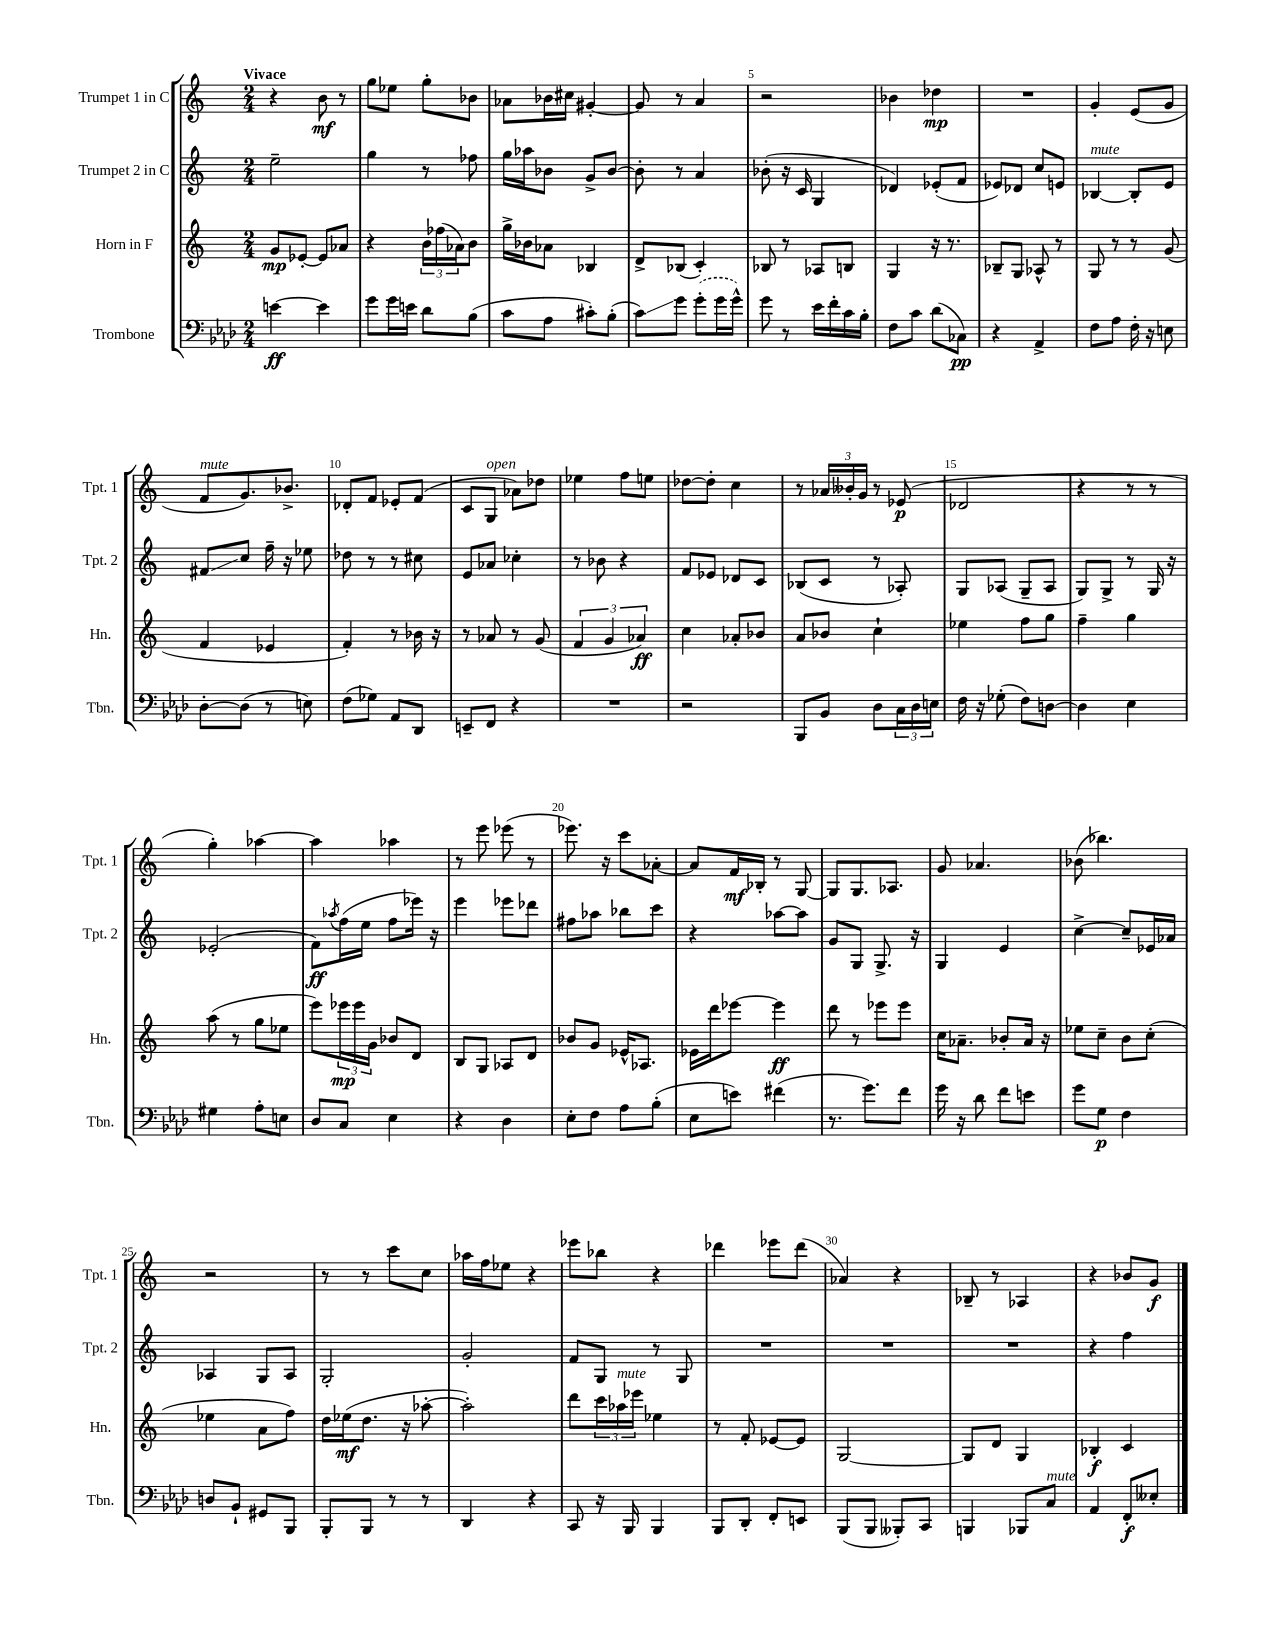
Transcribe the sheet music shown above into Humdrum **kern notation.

**kern	**kern	**kern	**kern
*staff4	*staff3	*staff2	*staff1
*clefF4	*clefG2	*clefG2	*clefG2
*k[b-e-a-d-]	*k[]	*k[]	*k[]
*M2/4	*M2/4	*M2/4	*M2/4
[4e\	8g/L	2ee~\	4r
.	[8e-'/J	.	.
4e\]	8e-/]L	.	8b\
.	8a-/J	.	8r
=	=	=	=
8g\L	4r	4gg\	8gg\L
16g\L	.	.	8ee-\J
16e\JJ	.	.	.
8d-\L	24b\LL	8r	8gg'\L
.	(24ff-\	.	.
.	24a-\J)	.	.
(8B-\J	8b\J	8ff-\	8b-\J
=	=	=	=
8c\L	16gg^\LL	16gg\LL	8a-\L
.	16b-\J	16aa-\J	.
8A-\J	8a-\J	8b-\J	16b-\L
.	.	.	16cc#\JJ
8c#'\L)	4B-/	8g^/L	[4g#'/
(8B-'\J	.	[8b-/J	.
=	=	=	=
8c\L)	8d^/L	8b-'\]	8g#/]
8g\J	(8B-/J	8r	8r
(8g'\L	4c'/)	4a/	4a/
16g\L	.	.	.
16g^^\JJ)	.	.	.
=	=	=	=
8g\	8B-/	(8b-'\	2r
8r	8r	16r	.
.	.	16c/	.
16e-\LL	8A-/L	4G/	.
16f'\	.	.	.
16c\	8B/J	.	.
16B-'\JJ	.	.	.
=	=	=	=
8F\L	4G/	4d-/)	4b-\
8c\J	.	.	.
(8d-\L	16r	(8e-'/L	4dd-\
.	8.r	.	.
8C-\J)	.	8f/J	.
=	=	=	=
4r	8B-~/L	8e-/L)	2r
.	8G/J	8d-/J	.
4AA-^/	8A-^^/	8cc/L	.
.	8r	8e/J	.
=	=	=	=
8F\L	8G/	[4B-/	4g'/
8A-\J	8r	.	.
16F'\	8r	8B-'/]L	(8e/L
16r	.	.	.
8E\	(8g/	8e/J	8g/J
=	=	=	=
[8D-'\L	4f/	8f#/L	8f/L
(8D-\]J	.	8cc/J	8.g/)
8r	4e-/	16ff~\	.
.	.	16r	8.b-^/J
8E\)	.	8ee-\	.
=	=	=	=
(8F\L	4f'/)	8dd-\	8d-'/L
8G-\J)	.	8r	8f/J
8AA-/L	8r	8r	8e-'/L
8DD-/J	16b-\	8cc#\	(8f/J
.	16r	.	.
=	=	=	=
8EE~/L	8r	8e/L	8c/L
8FF/J	8a-/	8a-/J	8G/J
4r	8r	4cc-'\	8a-\L)
.	(8g/	.	8dd-\J
=	=	=	=
2r	6f/	8r	4ee-\
.	.	8b-\	.
.	6g/	.	.
.	.	4r	8ff\L
.	6a-/)	.	.
.	.	.	8ee\J
=	=	=	=
2r	4cc\	8f/L	[8dd-\L
.	.	8e-/J	8dd-'\]J
.	8a-'/L	8d-/L	4cc\
.	8b-/J	8c/J	.
=	=	=	=
8BBB-/L	8a/L	(8B-/L	8r
8BB-/J	8b-/J	8c/J	24a-/LL
.	.	.	24b--'/
.	.	.	24g/JJ
8D-\L	4cc`\	8r	8r
24C\L	.	8A-'/)	(8e-/
24D-\	.	.	.
24E\JJ	.	.	.
=	=	=	=
16F\	4ee-\	8G/L	2d-/
16r	.	.	.
(8G-'\	.	(8A-/J	.
8F\L)	8ff\L	8G~/L	.
[8D\J	8gg\J	8A-/J	.
=	=	=	=
4D\]	4ff~\	8G/L)	4r
.	.	8G^/J	.
4E-\	4gg\	8r	8r
.	.	16G/	8r
.	.	16r	.
=	=	=	=
4G#\	(8aa\	(2e-'/	4gg'\)
.	8r	.	.
8A-'\L	8gg\L	.	[4aa-\
8E\J	8ee-\J	.	.
=	=	=	=
8D-/L	8eee\L)	8f\L)	4aa-\]
.	.	8qaa-/	.
8C/J	24eee-\L	(16ff\L	.
.	24eee-\	.	.
.	.	16ee\JJ	.
.	24g\JJ	.	.
4E-\	8b-/L	8ff\L	4aa-\
.	8d/J	16eee-\Jk)	.
.	.	16r	.
=	=	=	=
4r	8B/L	4eee\	8r
.	8G/J	.	8eee\
4D-\	8A-/L	8eee-\L	(8eee-\
.	8d/J	8ddd-\J	8r
=	=	=	=
8E-'\L	8b-/L	8ff#\L	8.eee-\)
8F\J	8g/J	8aa-\J	.
.	.	.	16r
8A-\L	16e-^^/LK	8bb-\L	8ccc\L
.	8.A-/J	.	.
(8B-'\J	.	8ccc\J	[8a-'\J
=	=	=	=
8E-\L	16e-\LL	4r	8a-/]L
.	16ddd\J	.	.
8e\J)	[8eee-\J	.	16f/L
.	.	.	16B-'/JJ
(4f#\	4eee-\]	[8aa-\L	8r
.	.	8aa-\]J	[8G/
=	=	=	=
8.r	8ddd\	8g/L	8G/]L
.	8r	8G/J	8.G/
8.g\L)	.	.	.
.	8eee-\L	8.G^/	.
.	.	.	8.A-/J
8f\J	8eee-\J	.	.
.	.	16r	.
=	=	=	=
16g\	16cc\LK	4G/	8g/
16r	8.a-~\J	.	.
8d-\	.	.	4.a-/
8f\L	8b-'/L	4e/	.
8e\J	16a-/Jk	.	.
.	16r	.	.
=	=	=	=
8g\L	8ee-\L	[4cc^\	(8b-\
8G\J	8cc~\J	.	4.bb-\)
4F\	8b\L	8cc~/]L	.
.	(8cc'\J	16e-/L	.
.	.	16a-/JJ	.
=	=	=	=
8D/L	4ee-\	4A-/	2r
8BB-`/J	.	.	.
8GG#/L	8a\L	8G/L	.
8BBB-/J	8ff\J)	8A-/J	.
=	=	=	=
8BBB-'/L	16dd\LL	2G'/	8r
.	(16ee-\J	.	.
8BBB-/J	8.dd\J	.	8r
8r	.	.	8ccc\L
.	16r	.	.
8r	[8aa-'\	.	8cc\J
=	=	=	=
4DD-/	2aa-'\])	2g'/	16aa-\LL
.	.	.	16ff\J
.	.	.	8ee-\J
4r	.	.	4r
=	=	=	=
8CC/	8ddd\L	8f/L	8eee-\L
16r	24ccc\L	8G/J	8bb-\J
.	24aa-\	.	.
16BBB-/	.	.	.
.	24eee-\JJ	.	.
4BBB-/	4ee-\	8r	4r
.	.	8G/	.
=	=	=	=
8BBB-/L	8r	2r	4ddd-\
8DD-'/J	8f'/	.	.
8FF'/L	[8e-/L	.	8eee-\L
8EE/J	8e-/]J	.	(8ddd-\J
=	=	=	=
(8BBB-/L	[2G/	2r	4a-/)
8BBB-/J	.	.	.
8BBB--'/L)	.	.	4r
8CC/J	.	.	.
=	=	=	=
4BBB/	8G/]L	2r	8B-~/
.	8d/J	.	8r
8BBB-/L	4G/	.	4A-/
8C/J	.	.	.
=	=	=	=
4AA-/	4B-'/	4r	4r
8FF'/L	4c/	4ff\	8b-/L
8E--'/J	.	.	8g/J
==	==	==	==
*-	*-	*-	*-
